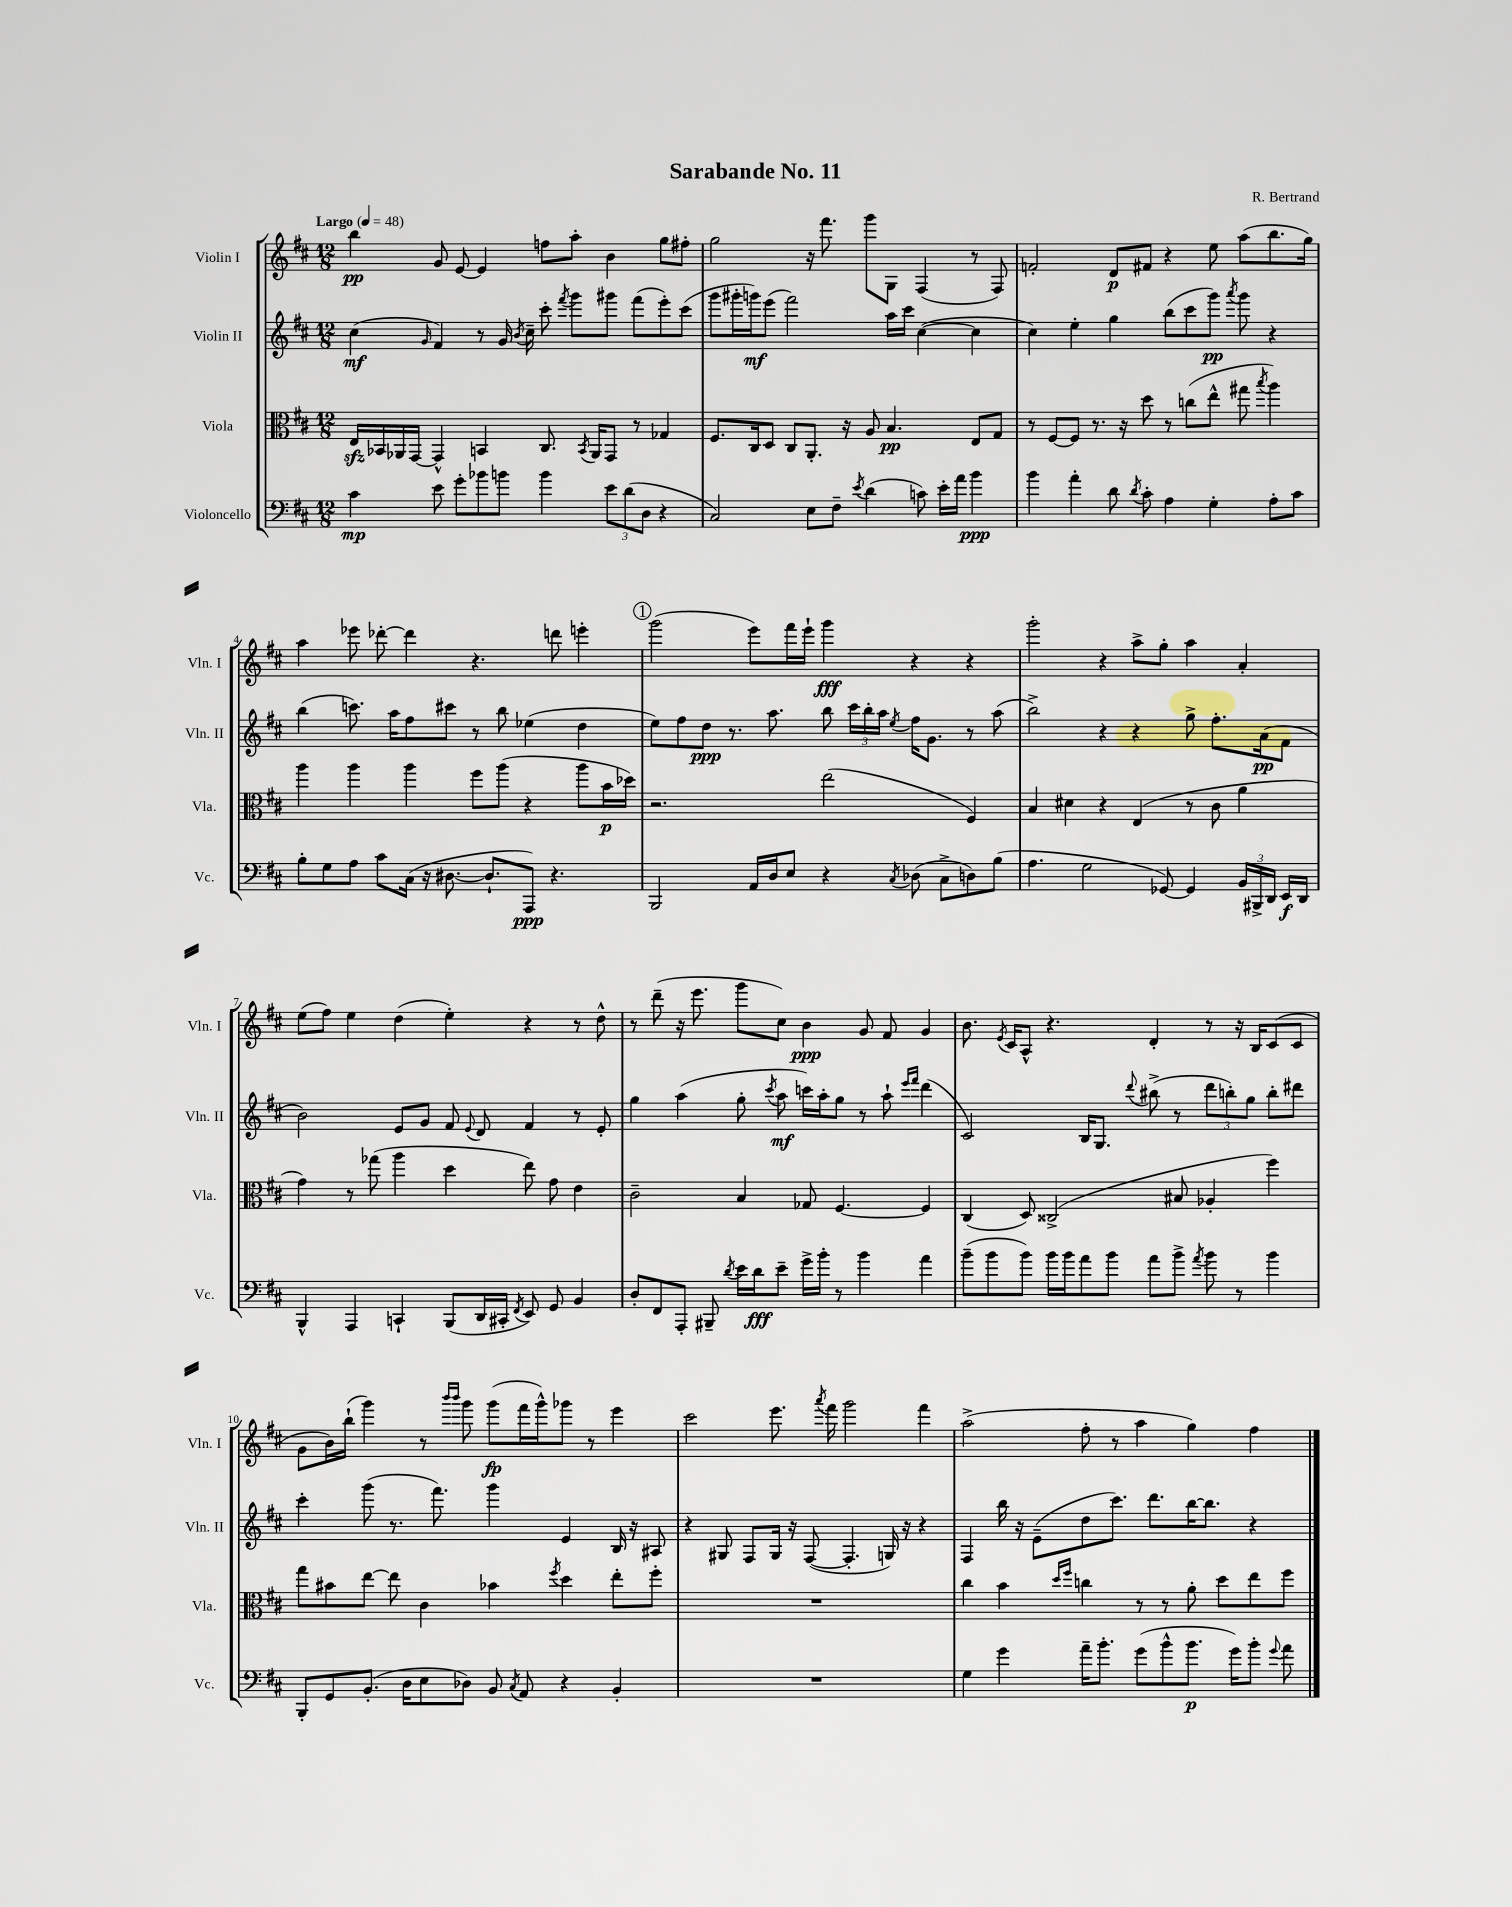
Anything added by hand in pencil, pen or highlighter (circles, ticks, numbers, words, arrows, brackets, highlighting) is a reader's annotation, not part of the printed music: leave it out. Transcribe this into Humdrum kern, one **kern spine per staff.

**kern	**kern	**kern	**kern
*staff4	*staff3	*staff2	*staff1
*clefF4	*clefC3	*clefG2	*clefG2
*k[f#c#]	*k[f#c#]	*k[f#c#]	*k[f#c#]
*M12/8	*M12/8	*M12/8	*M12/8
*MM48	*MM48	*MM48	*MM48
4c#\	16E/LL	(4cc#\	4bb\
.	16BB-/	.	.
.	16AA-/	.	.
.	[16GG/JJ	.	.
.	.	16qqg/	.
8e\	4GG^^/]	4f#/)	8g/
8g'\L	.	.	[8e/
8b-\	4BB/	8r	4e/]
8b\J	.	16g/	.
.	.	8qb/	.
.	.	16cc#~\	.
4b\	8.C#/	8ccc#'\	8ff\L
.	.	8qfff#/	.
.	.	8ggg\L	8aa'\J
.	8qBB/	.	.
.	16AA-/LK	.	.
12e\L	8GG/J	8ggg#\J	4b\
(12d\	.	.	.
.	8r	(8fff#\L	.
12D\J	.	.	.
4r	4G-/	8eee'\)	8gg\L
.	.	(8ccc#\J	8ff#'\J
=	=	=	=
2C#/)	8.F#/L	8ggg\L	2gg\
.	.	16ggg#'\L	.
.	16C#/k	16ggg\J)	.
.	8D/J	(8eee\J	.
.	8C#/L	2fff#\)	.
8E\L	8.AA'/J	.	16r
.	.	.	8.fff#\
8F#~\J	.	.	.
.	16r	.	.
8qe/	.	.	.
(4d\	8A/	.	8ggg\L
.	4.B/	16aa\LL	8G\J
.	.	16ccc#\JJ	.
8c\)	.	([4cc#\	(4F#/
16e'\LL	.	.	.
16a\JJ	.	.	.
4b\	8E/L	4cc#\]	8r
.	8G/J	.	8F#/)
=	=	=	=
4b\	8r	4cc#\)	2f'/
.	[8F#/L	.	.
4a'\	8F#/]J	4ee'\	.
.	8.r	.	.
8d\	.	4gg\	8d/L
.	16r	.	.
8qd/	.	.	.
8c#'\	8dd\	.	8f#/J
4A\	8r	(8bb\L	4r
.	(8cc\L	8ccc#\	.
4G'\	8ee^^\J	8ggg\J)	8ee\
.	.	8qaaa/	.
.	8gg#\	8ggg\	(8aa\L
.	8qbb/	.	.
8A'\L	4aa\)	4r	8.bb\
8c#\J	.	.	.
.	.	.	16gg\Jk)
=	=	=	=
8B'\L	4aa\	(4bb\	4aa\
8G\	.	.	.
8A\J	4aa\	8.ccc\)	8eee-\
8c#\L	.	.	[8ddd-'\
.	.	16aa\LK	.
(16C#\Jk	4aa\	8ff#\	4ddd-\]
16r	.	.	.
[8.D#\	.	8ccc#\J	.
.	8ff#\L	8r	4.r
8.D#`/]L	.	.	.
.	(8aa\J	8bb\	.
8AAA/J)	4r	(4ee-\	.
4.r	.	.	8ddd\
.	8aa\L	4dd\	4eee'\
.	16b\L	.	.
.	16dd-\JJ)	.	.
=	=	=	=
2BBB/	2.r	8ee\L)	(2ggg\
.	.	8ff#\	.
.	.	8dd\J	.
.	.	8.r	.
16AA/LL	.	.	8eee\L)
16D/J	.	8.aa\	.
8E/J	.	.	16fff#\L
.	.	.	16eee`\JJ
4r	(2ee\	8bb\	4ggg\
.	.	24ccc#\LL	.
.	.	24bb'\	.
.	.	24aa\JJ	.
8qC#/	.	8qee/	.
(8D-\	.	16ff#\LK	4r
.	.	8.g\J	.
8C#^\L	.	.	.
8D\)	4F#/)	8r	4r
(8B\J	.	(8aa\	.
=	=	=	=
4.A\	4B/	2bb^\)	2ggg'\
.	4d#\	.	.
2G\	.	.	.
.	4r	4r	4r
.	(4E/	4r	8aa^\L
[8GG-/)	.	.	8gg'\J
4GG-/]	8r	8gg^\	4aa\
.	8c#\	8.ff#'\L	.
24BB/LL	4a\	.	4a'/
24BBB#^/	.	.	.
.	.	(16a\k	.
24DD/JJ	.	.	.
16EE/LL	.	8f#\J	.
16DD/JJ	.	.	.
=	=	=	=
4BBB^^/	4g\)	2b\)	(8ee\L
.	.	.	8ff#\J)
4AAA/	8r	.	4ee\
.	(8gg-\	.	.
4CC`/	4aa\	8e/L	(4dd\
.	.	8g/J	.
(8BBB/L	4dd\	8f#/	4ee'\)
.	.	8qqe/	.
16DD/L	.	8d/	.
16CC#'/JJ	.	.	.
8qFF#/	.	.	.
8EE/)	8ee\)	4f#/	4r
8GG/	8g\	.	.
4BB/	4e\	8r	8r
.	.	8e'/	8dd^^\
=	=	=	=
8D'/L	2c#~\	4gg\	8r
8FF#/	.	.	(8ddd~\
8AAA'/J	.	(4aa\	16r
.	.	.	8.eee\
8BBB#~/	.	.	.
8qd/	.	.	.
16e\LL	4B/	8gg'\	8ggg\L
16d\J	.	.	.
.	.	8qccc#/	.
8e~\J	.	8aa\	8cc#\J)
16g^\LL	8G-/	16ccc\LL)	4b\
16b'\JJ	.	16aa'\J	.
8r	[4.F#/	8gg\J	.
4b\	.	8r	8g/
.	.	8aa`\	8f#/
.	.	16qqeee/LL	.
.	.	16qqfff#/JJ	.
4a\	4F#/]	(4ddd\	4g/
=	=	=	=
(8b~\L	(4C#/	2c#/)	8.b\
8b\	.	.	.
.	.	.	8qe/
.	.	.	16c#/LK
8b\J)	8D/)	.	8A^^/J
16b\LL	(2C##^/	.	4.r
16b\J	.	.	.
8a\	.	16B/LK	.
.	.	8.G/J	.
8b\J	.	.	.
.	.	8qqddd/	.
8a\L	.	(8bb#^\	4d'/
8b^\J	8B#/	8r	.
8qa/	.	.	.
8b\	4A-'/	12ddd\L	8r
.	.	12bb'\)	.
8r	.	.	16r
.	.	12gg\J	.
.	.	.	16B/LK
4b\	4ff#\)	8bb'\L	(8c#/
.	.	8ddd#\J	8c#/J
=	=	=	=
8BBB'/L	8gg\L	4ccc#'\	8g\L
8GG/	8b#\	.	16b\L)
.	.	.	(16bb`\JJ
(8.BB'/J	[8ee\J	(8ggg\	4ggg\)
.	8ee\]	8.r	.
16D\LK	.	.	.
8E\	4c#\	.	8r
.	.	8.fff#\)	.
.	.	.	16qqbbb/LL
.	.	.	16qqbbb/JJ
8D-\J)	.	.	8ggg\
8BB/	4b-\	4ggg\	(8ggg\L
8qC#/	.	.	.
8AA/	.	.	16fff#\L
.	.	.	16ggg^^\J)
.	8qff#/	.	.
4r	4dd\	4e/	8ggg-\J
.	.	.	8r
4BB'/	8ee'\L	16B/	4eee\
.	.	16r	.
.	8ff#'\J	8A#/	.
=	=	=	=
1.r	1.r	4r	2ccc#\
.	.	8G#/	.
.	.	8F#/L	.
.	.	16G#/Jk	8.eee\
.	.	16r	.
.	.	([8F#/	.
.	.	.	8qaaa/
.	.	.	16fff#\
.	.	4.F#'/]	2ggg\
.	.	16G/)	.
.	.	16r	.
.	.	4r	4fff#\
=	=	=	=
4G\	4cc#\	4F#/	(2aa^\
4g\	4b\	16bb\	.
.	.	16r	.
.	.	(8e~\L	.
.	16qqdd/LL	.	.
.	16qqff#/JJ	.	.
16a~\LK	4cc\	8dd\	8ff#'\
8.b'\J	.	.	.
.	.	8.ccc#\J)	8r
(8g\L	8r	.	4aa\
.	.	8.ddd\L	.
8b^^\	8r	.	.
8.b\J	8a'\	[16bb\K	4gg\)
.	.	8.bb\]J	.
.	8dd\L	.	.
16g\LK)	.	.	.
8b'\J	8ee\	4r	4ff#\
8qqg/	.	.	.
8a\	8ff#\J	.	.
==	==	==	==
*-	*-	*-	*-
